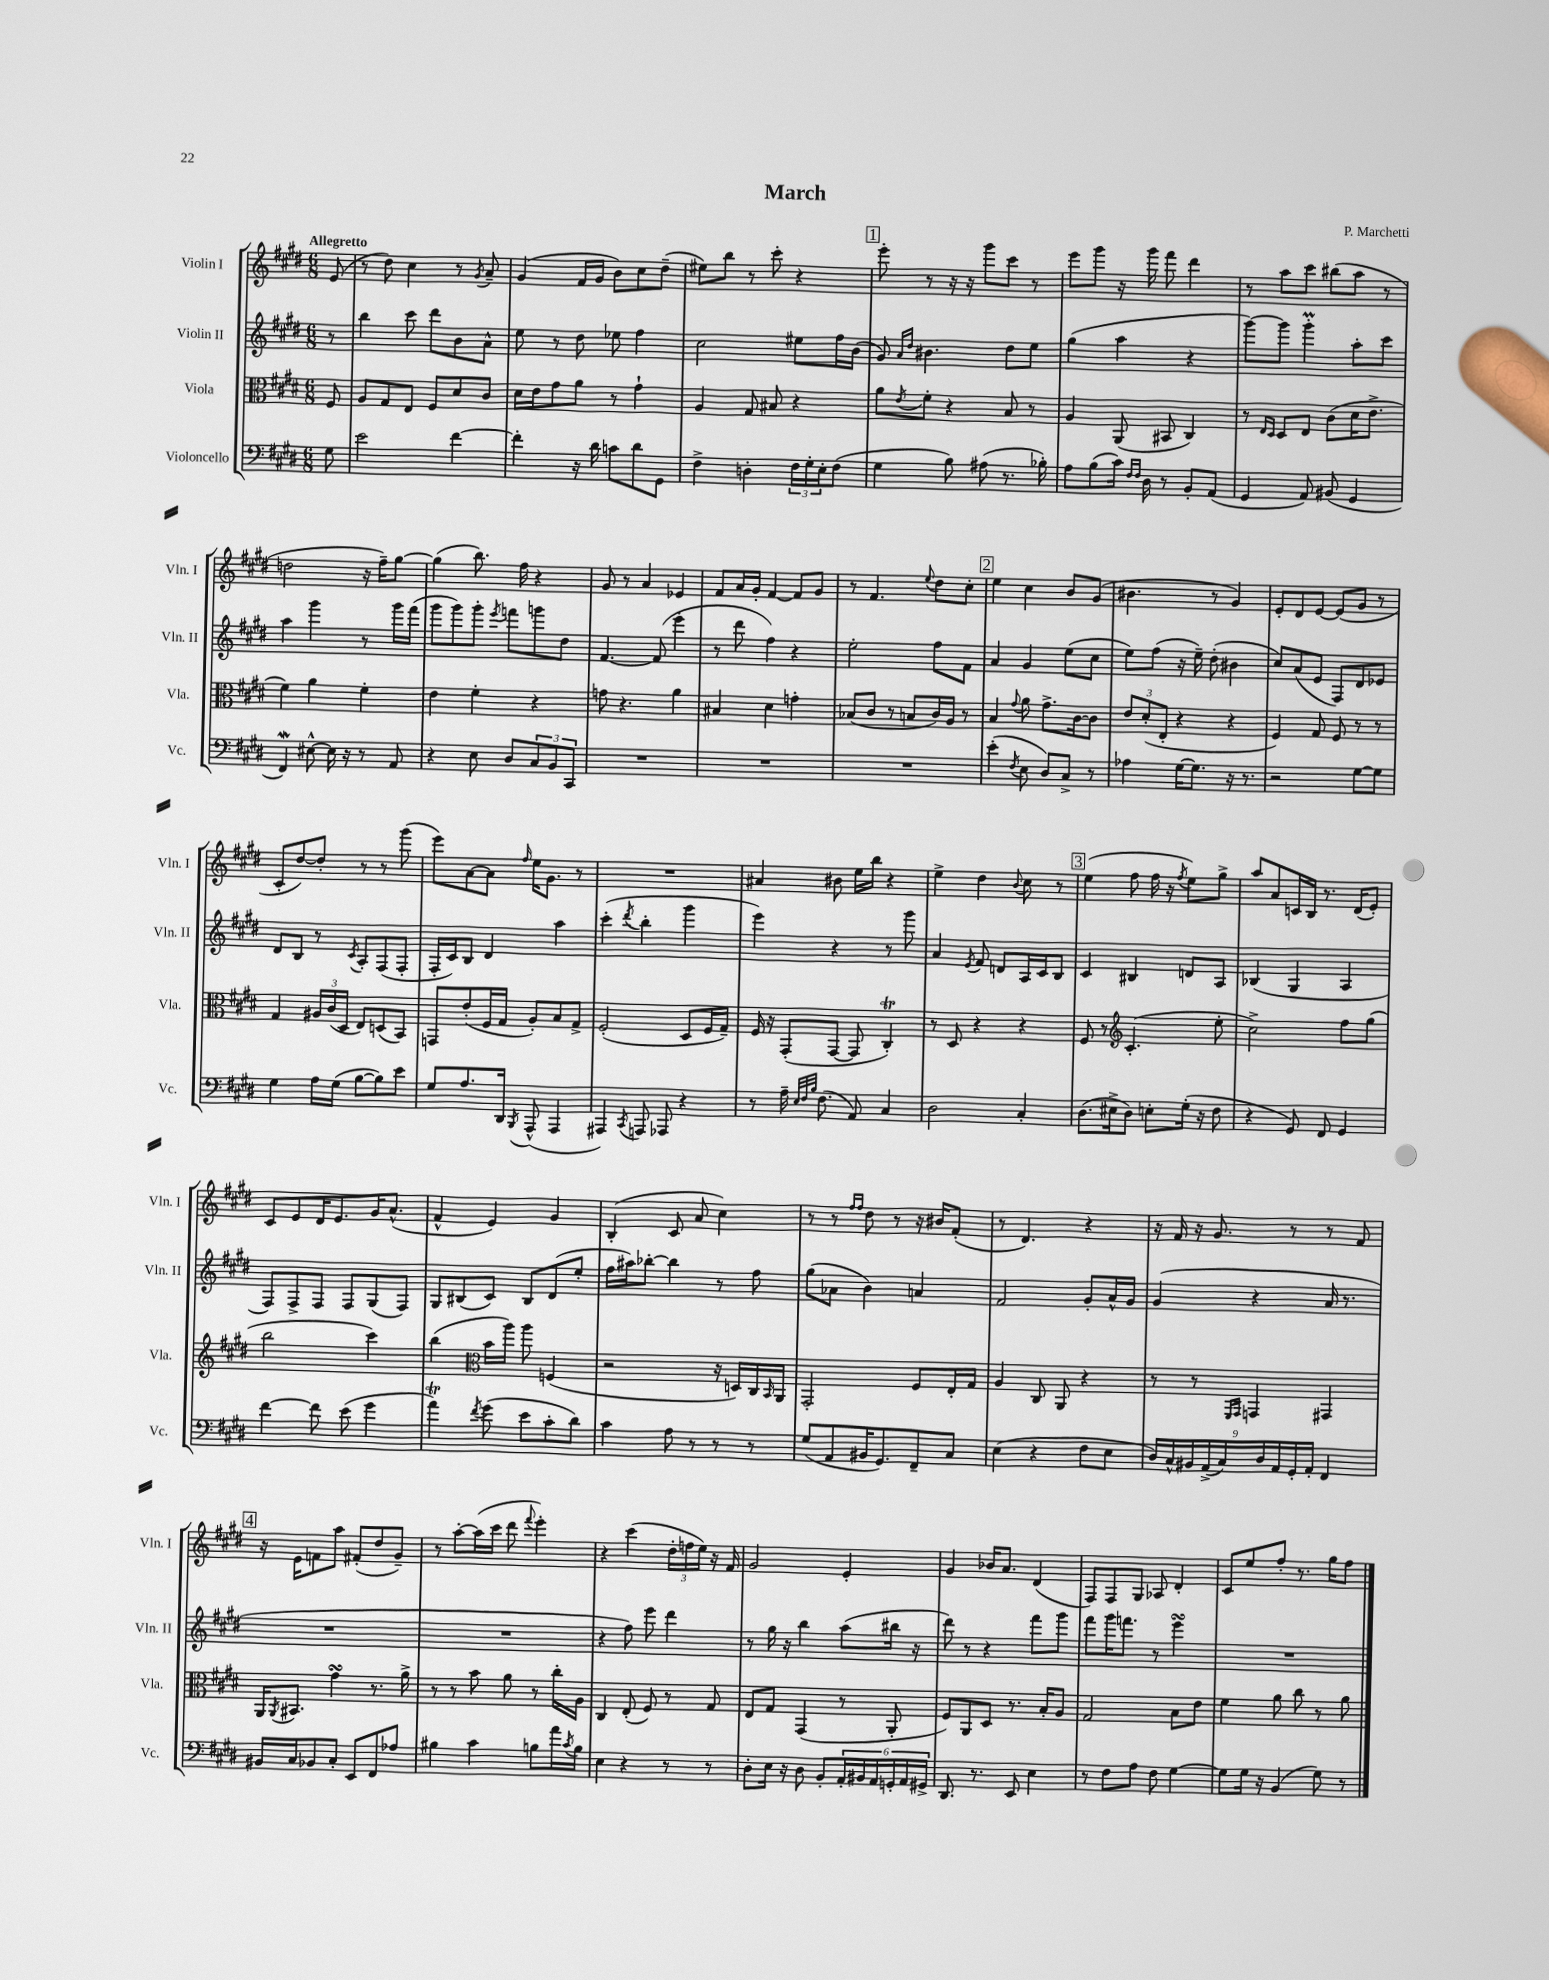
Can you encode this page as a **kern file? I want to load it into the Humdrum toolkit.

**kern	**kern	**kern	**kern
*part4	*part3	*part2	*part1
*staff4	*staff3	*staff2	*staff1
*I"Violoncello	*I"Viola	*I"Violin II	*I"Violin I
*I'Vc.	*I'Vla.	*I'Vln. II	*I'Vln. I
*clefF4	*clefC3	*clefG2	*clefG2
*k[f#c#g#d#]	*k[f#c#g#d#]	*k[f#c#g#d#]	*k[f#c#g#d#]
*M6/8	*M6/8	*M6/8	*M6/8
=	=	=	=
!	!	!	!LO:TX:a:B:t=Allegretto
8G#\	8F#/	8r	(8e/
=1	=1	=1	=1
2e\	8A/L	4bb\	8r
.	8G#/	.	8dd#\)
.	8E/J	8ccc#\	4cc#\
.	8F#/L	8ddd#\L	.
[4f#\	8d#/	8b\	8r
.	.	.	8qg#/
.	8c#/J	8a^^\J	8a~/
=2	=2	=2	=2
4f#'\]	16d#\LL	8ee\	(4g#/
.	16e\J	.	.
.	8g#\	8r	.
16r	8a\J	8dd#\	16f#/LL
16d#\	.	.	16g#/JJ
8cn\L	8r	8ee-X\	8b\L)
8d#\	4g#`\	4ff#\	8cc#\
8GG#\J	.	.	(8dd#~\J
=3	=3	=3	=3
4F#^\	4A/	2cc#\	8ee#X\L)
.	.	.	8bb\J
4Dn'\	8G#/	.	8r
.	8B#X/	.	8ccc#'\
24F#\LL	4r	8ee#X\L	4r
24G#'\	.	.	.
24E'\J	.	.	.
(8F#\J	.	16ff#\L	.
.	.	(16b\JJ	.
!!LO:REH:place=s1:t=1
=4	=4	=4	=4
4G#\	8a\L	8g#/)	8eee'\
.	.	16qqa/LL	.
.	8qe/	16qqdd#/JJ	.
.	8f#'\J	4.b#X\	8r
8B\)	4r	.	16r
.	.	.	16r
(8A#X\	.	.	8ggg#\L
8.r	8B/	8dd#\L	8ccc#\J
.	8r	8ee\J	8r
16B-X'\)	.	.	.
=5	=5	=5	=5
8A\L	4A/	(4gg#\	8eee\L
(8B\	.	.	8ggg#\J
16c#\Jk)	(8AA/	4aa\	16r
16qqF#/LL	.	.	.
16qqF#/JJ	.	.	.
16D#\	.	.	16ggg#\
8r	8BB#X/	.	8fff#\
8BB'/L	4C#/)	4r	4ddd#\
(8AA/J	.	.	.
=6	=6	=6	=6
4GG#/	8r	[8ggg#\L)	8r
.	16qqE/LL	.	.
.	16qqD#/JJ	.	.
.	8D#/L	8ggg#\J]	8aa\L
8AA/)	8E/J	4ggg#m'\	8ccc#\J
(8BB#X/	(8c#\L	.	(8bb#X\L
4GG#/	16d#\K	8aa'\L	8aa\J
.	8.e^\J	.	.
.	.	8ccc#\J	8r
!!LO:LB:g=z
=7	=7	=7	=7
4FF#W/)	4f#\)	4aa\	2ddn\
[8E#X^^\	4a\	4ggg#\	.
16E#\]	.	.	.
16r	.	.	.
8r	4f#'\	8r	16r
.	.	.	16ff#~\KL)
8AA/	.	16ggg#\LL	[8gg#\J
.	.	(16fff#\JJ	.
=8	=8	=8	=8
4r	4e\	8ggg#\L	(4gg#\]
.	.	8ggg#\)	.
8E\	4f#'\	8ggg#'\J	8.bb\)
.	.	8qeee/	.
8D#/L	.	8fffn\L	.
.	.	.	16ff#\
12C#/	4r	8gggn\	4r
12BB/	.	.	.
.	.	8dd#\J	.
12CC#/J	.	.	.
=9	=9	=9	=9
2.r	8gn\	[4.f#/	8g#/
.	4.r	.	8r
.	.	.	4a/
.	.	(8f#/]	.
.	4a\	4eee'\	4e-X/
=10	=10	=10	=10
2.r	4B#X/	8r	8f#/L
.	.	8ddd#\	16a/L
.	.	.	16g#'/JJ
.	4d#\	4ff#\)	[4f#/
.	4gn'\	4r	8f#/L]
.	.	.	8g#/J
=11	=11	=11	=11
2.r	(8B-X/L	2ee'\	8r
.	8c#/J	.	4.f#/
.	8r	.	.
.	8Bn/L	.	.
.	.	.	8qqee/
.	16c#/L)	8ff#\L	8dd#\L
.	16A/JJ	.	.
.	8r	8f#\J	8cc#'\J
!!LO:REH:place=s1:t=2
=12	=12	=12	=12
(4e'\	4B/	4a/	4ee\
8qF#/	8qqg#/	.	.
8E\	8a\	4g#/	4cc#\
8D#/L)	8.g#^\L	.	.
8C#^/J	.	(8ee\L	8b/L
.	[16c#\k	.	.
8r	8c#\J]	8cc#\J	(8g#/J
=13	=13	=13	=13
4A-X\	12e/L	8ee\L)	4.b#X\
.	(12d#'/	.	.
.	.	(8ff#\J	.
.	12E'/J	.	.
[16G#\KL	4r	16r	.
8.G#\J]	.	16ee~\)	.
.	.	(8dd#'\	8r
16r	4r	4b#X\	4g#/)
8.r	.	.	.
=14	=14	=14	=14
2r	4F#/)	8cc#/L)	8e'/L
.	.	(8a/	8d#/
.	8G#/	8e/J	[8e/J
.	8F#/	8F#/L)	(8e/L]
[8G#\L	8r	8d#/	8g#/J
8G#\J]	8r	8e-X/J	8r
!!LO:LB:g=z
=15	=15	=15	=15
4G#\	4G#/	8d#/L	8c#'/L
.	.	8B/J	[8dd#/)
16A\LL	24A#X/LL	8r	8dd#'/J]
.	(24c#/	.	.
(16G#\JJ	.	.	.
.	24D#/JJ	.	.
.	.	8qc#/	.
[8B\L	8E/L)	8A'/L	8r
8B\])	(8Dn/	(8F#/	8r
8e\J	8BB/J)	8F#'/J	(8ggg#\
=16	=16	=16	=16
8G#/L	8GGn/L	16F#'/LL	8eee\L)
.	.	16c#/J)	.
8.A/	(8e'/	8B/J	[8a\
.	16F#/L	4d#/	8a\J]
16DD#/Jk	16G#/JJ	.	.
8qBBB/	.	.	16qqff#/
(8AAA^^/	8A'/L)	.	16ee\KL
.	.	.	8.g#\J
4AAA/	8B/	4aa\	.
.	8G#^/J	.	8r
=17	=17	=17	=17
4AAA#X/)	(2F#'/	(4ccc#'\	2.r
8qCC#/	.	8qddd#/	.
8AAAn/	.	4bb'\	.
8AAA-X/	.	.	.
4r	8D#/L	4ggg#\	.
.	16F#/L	.	.
.	16G#~/JJ)	.	.
=18	=18	=18	=18
8r	16F#/	4eee\)	4a#X/
.	16r	.	.
16A~\	(8GG#'/L	.	.
32qqE/LLL	.	.	.
32qqF#/	.	.	.
32qqB/JJJ	.	.	.
(8.F#\	.	.	.
.	[8GG#/J	4r	8b#X\
8AA/)	8GG#/]	.	16ee\LL
.	.	.	16bb\JJ
4C#/	4C#T'/)	8r	4r
.	.	8ggg#\	.
=19	=19	=19	=19
2D#\	8r	4a/	4ee^\
.	8D#/	.	.
.	.	8qe/	.
.	4r	8f#/	4dd#\
.	.	8dn/L	.
.	.	.	8qqb/
4C#'/	4r	16A/L	8cc#\
.	.	16c#/J	.
.	.	8B/J	8r
!!LO:REH:place=s1:t=3
=20	=20	=20	=20
(8.D#\L	8F#/	4c#/	(4ee\
.	8r	.	.
16E#X^\k	.	.	.
*	*clefG2	*	*
8D#\J)	(4.c#'/	4B#X/	8ff#\
8En'\L	.	.	16ff#\
.	.	.	16r
.	.	.	8qff#/
(16G#'\Jk	.	8dn/L	8ee\L)
16r	.	.	.
8F#\	8ee'\	8A/J	8gg#^\J
=21	=21	=21	=21
4r	2cc#^\)	(4B-X/	8aa/L
.	.	.	8a/
8GG#/)	.	4G#/	16cn/L
.	.	.	16B/JJ
8FF#/	.	.	8.r
4GG#/	8ff#\L	4A/	.
.	.	.	(16d#/KL
.	(8gg#\J	.	8e'/J)
!!LO:LB:g=z
=22	=22	=22	=22
[4f#\	2bb\	8F#/L)	8c#/L
.	.	8F#^/	8e/
8f#\]	.	8F#/J	16d#/K
.	.	.	8.e/
(8e\	.	8F#/L	.
4g#\	4ccc#\)	(8G#/	16g#/K
.	.	.	(8.a^^/J
.	.	8F#/J)	.
=23	=23	=23	=23
4aT\)	(4bb\	8G#/L	4f#^^/
.	.	(8B#X/	.
8qf#/	.	.	.
*	*clefC3	*	*
(8g#\	16b\LL	8c#/J)	4e/)
.	16aa\JJ)	.	.
8e\L	8aa\	8B#/L	.
8c#'\	(4Fn/	(8d#/	4g#/
8d#\J)	.	8ee'/J	.
=24	=24	=24	=24
4c#\	2r	16ff#\LL	(4B'/
.	.	16aa#X\J)	.
.	.	[8bb-X'\J	.
8A\	.	4bb-\]	8c#/
8r	.	.	8a/
8r	16r	8r	4cc#\)
.	16Dn/LL)	.	.
8r	16C#/	8ff#\	.
.	16qqBB/	.	.
.	16AA/JJ	.	.
=25	=25	=25	=25
(8G#/L	2GG#'/	(8gg#\L	8r
8AA/	.	8a-X\J	8r
.	.	.	16qqff#/LL
.	.	.	16qqff#/JJ
16BB#X/K	.	4b\)	8dd#\
8.GG#/)	.	.	.
.	.	.	8r
8FF#~/	8F#/L	4an/	16r
.	.	.	16b#X/KL
8C#/J	16E'/L	.	(8f#'/J
.	16G#/JJ	.	.
=26	=26	=26	=26
(4E\	4A/	2f#/	8r
.	.	.	4.d#/)
4r	8C#/	.	.
.	8AA/	.	.
8F#\L	4r	8g#'/L	4r
8E\J	.	16a^^/L	.
.	.	16g#/JJ	.
=27	=27	=27	=27
18D#/LL)	8r	(4g#/	16r
18C#^^/	.	.	.
.	.	.	16f#/
18BB#X/	.	.	.
.	8r	.	16r
(18AA^/	.	.	.
.	.	.	8.g#/
18C#/)	.	.	.
.	16qqFF#/LL	.	.
.	16qqGG#/JJ	.	.
.	4GGn/	4r	.
18D#/	.	.	.
18AA/	.	.	.
.	.	.	8r
18GG#'/	.	.	.
18AA'/JJ	.	.	.
4FF#/	4GG#X/	16a/	8r
.	.	8.r	.
.	.	.	8f#/
!!LO:LB:g=z
!!LO:REH:place=s1:t=4
=28	=28	=28	=28
16BB#X/LL	16AA/KL	2.r	16r
.	8qAA/	.	.
16C#/J	8.BB#X/J	.	16e\KL
8BB-X/	.	.	8fn\
8C#'/J	4g#sSsS\	.	8aa\J
8EE/L	.	.	(8f#X'/L
8FF#/	8.r	.	8dd#/
8A-X/J	.	.	8g#~/J)
.	16a^\	.	.
=29	=29	=29	=29
4B#X\	8r	2.r	8r
.	8r	.	[8aa'\L
4c#\	8b\	.	(16aa\L]
.	.	.	16ccc#\JJ
.	8a\	.	8ddd#\
.	.	.	8qqfff#/
8Bn\L	8r	.	4eee'\)
16a\L	16cc#'\LL	.	.
8qc#/	.	.	.
16B\JJ	16A\JJ	.	.
=30	=30	=30	=30
4E\	4C#/	4r	4r
4r	(8E'/	8ff#\)	(4ccc#\
.	8F#/)	8eee\	.
8r	8r	4ddd#\	24dd#'\LL
.	.	.	24ffn\
.	.	.	24ee\JJ)
8r	8G#/	.	16r
.	.	.	16f#/
=31	=31	=31	=31
8D#'\L	8E/L	8r	2g#/
16E\Jk	8G#/J	16gg#\	.
16r	.	16r	.
8D#\	(4GG#/	4bb\	.
8BB'/L	.	.	.
24AA'/L	8r	(8aa\L	4e'/
24BB#X/	.	.	.
24AA/	.	.	.
24GGn'/	8AA'/	16bb#X\Jk	.
24AA/	.	.	.
.	.	16r	.
24GG#X^/JJ	.	.	.
=32	=32	=32	=32
8.DD#/	8F#/L)	8ddd#\)	4g#/
.	8AA/	8r	.
8.r	.	.	.
.	8D#/J	4r	16b-X/KL
.	.	.	8.a/J
8EE/	8.r	.	.
4E\	.	8fff#\L	(4d#/
.	16B'/KL	.	.
.	8A/J	8ggg#\J	.
=33	=33	=33	=33
8r	2G#/	8fff#\L	8F#/L)
8F#\L	.	16ggg#\K	8F#/
.	.	8.fffn\J	.
8A\J	.	.	8G#/J
8F#\	.	8r	8A-X/
[4G#\	8B\L	4eeesSSs\	4d#'/
.	8e\J	.	.
=34	=34	=34	=34
8G#\L]	4f#\	2.r	8c#/L
16G#\Jk	.	.	8ee/
16r	.	.	.
(4BB/	8a\	.	8ff#'/J
.	8cc#\	.	8.r
8G#\)	8r	.	.
.	.	.	16gg#\KL
8r	8a\	.	8ff#\J
==	==	==	==
*-	*-	*-	*-
